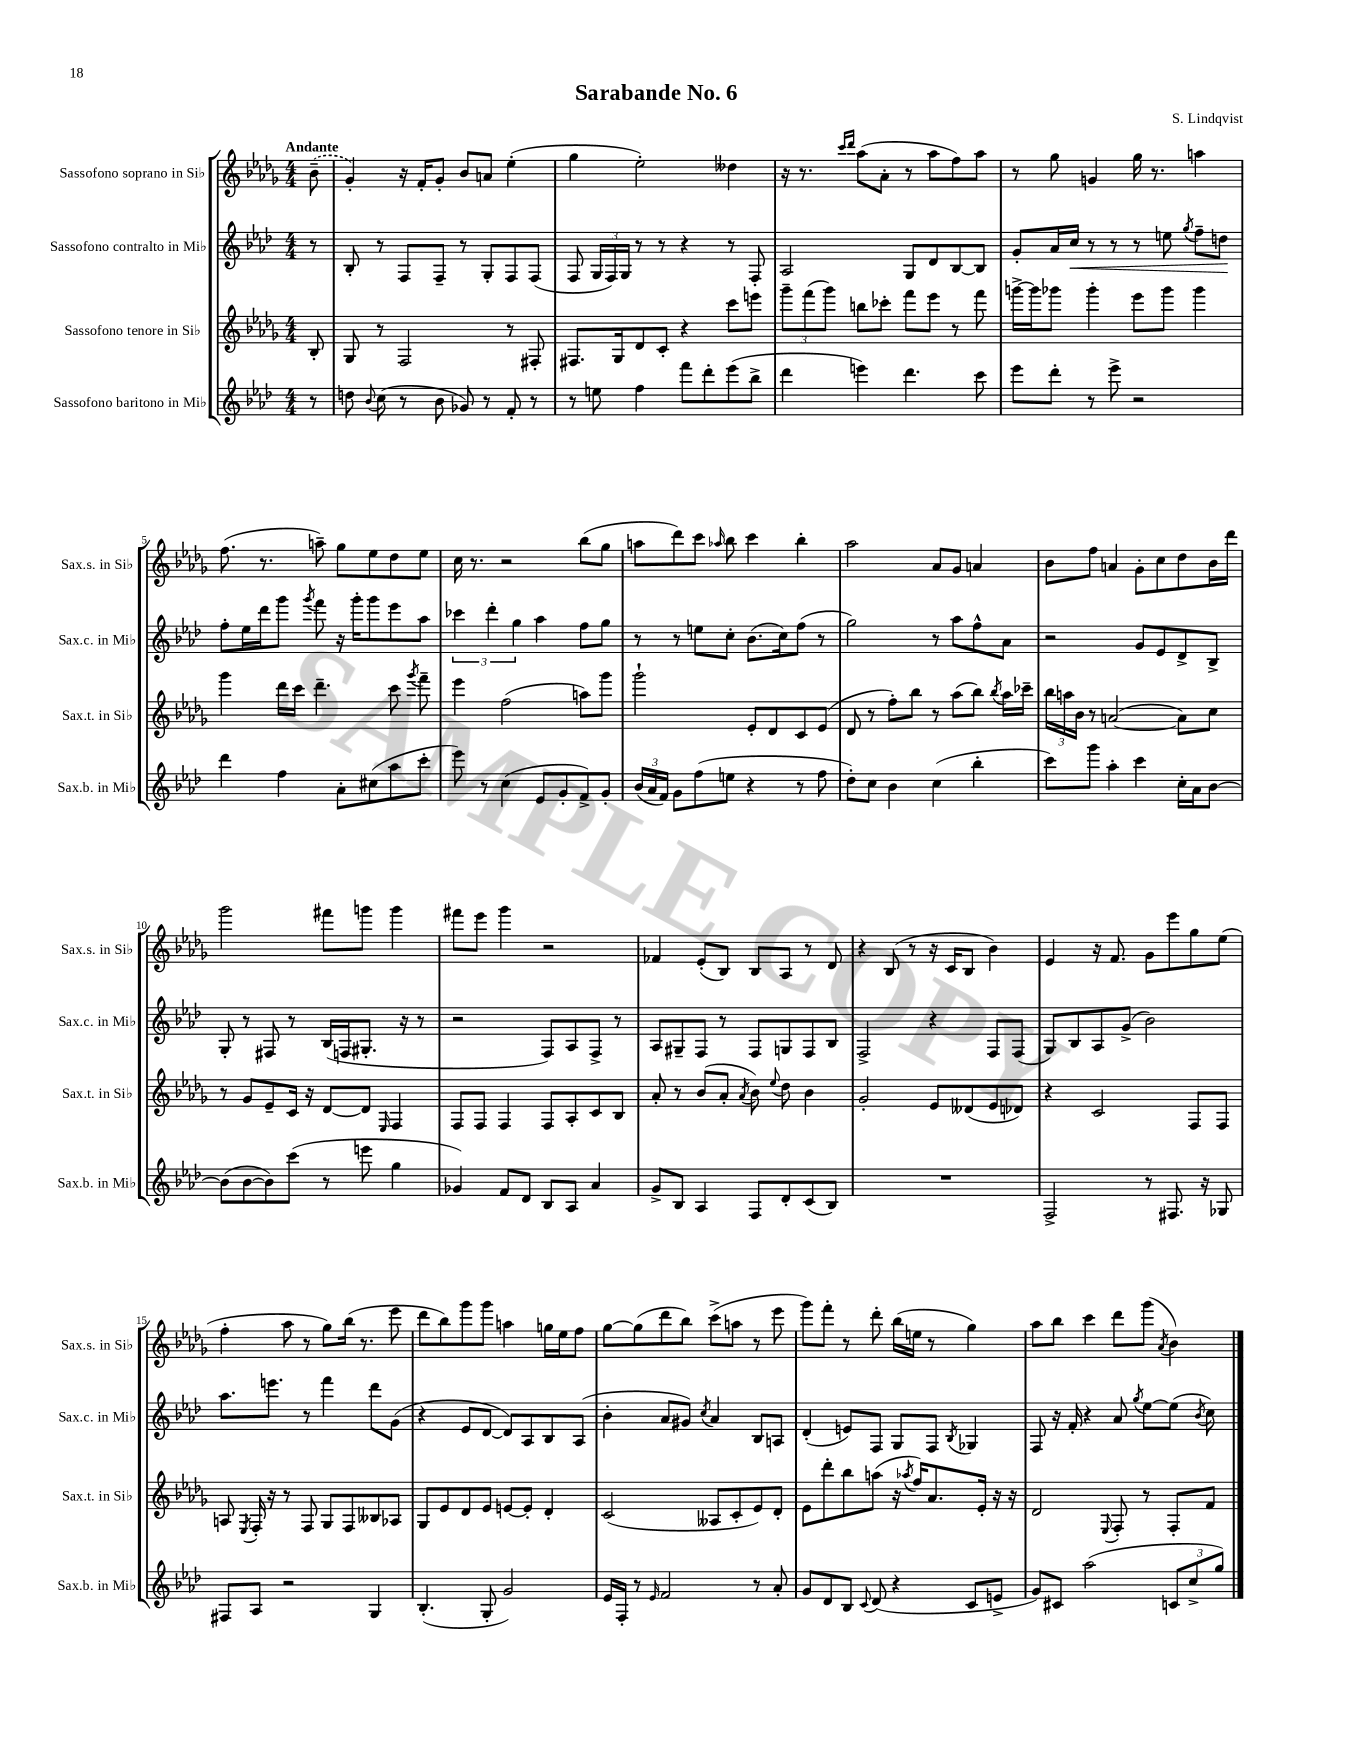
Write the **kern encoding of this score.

**kern	**kern	**kern	**kern
*staff4	*staff3	*staff2	*staff1
*clefG2	*clefG2	*clefG2	*clefG2
*k[b-e-a-d-]	*k[b-e-a-d-g-]	*k[b-e-a-d-]	*k[b-e-a-d-g-]
*M4/4	*M4/4	*M4/4	*M4/4
8r	8B-'/	8r	(8b-~\
=	=	=	=
8dd\	8G-/	8B-'/	4g-'/)
8qqb-/	.	.	.
(8cc\	8r	8r	.
8r	2F/	8F/L	16r
.	.	.	16f'/LK
8b-\	.	8F~/J	8g-'/J
8g-/)	.	8r	8b-/L
8r	.	8G'/L	8a/J
8f'/	8r	8F/	(4ee-'\
8r	8F#'/	(8F/J	.
=	=	=	=
8r	8.F#/L	8F/	4gg-\
8ee\	.	24G/LL	.
.	.	24F/)	.
.	16G-/k	.	.
.	.	24G/JJ	.
4ff\	8d-/	8r	2ee-'\)
.	8c'/J	8r	.
8fff\L	4r	4r	.
8ddd-'\	.	.	.
(8eee-\	8ccc\L	8r	4dd--\
8bb-^\J	8eee\J	8F'/	.
=	=	=	=
4ddd-\	12ggg-~\L	2A-/	16r
.	.	.	8.r
.	(12fff\	.	.
.	12ggg-\J)	.	.
.	.	.	16qqccc/LL
.	.	.	16qqddd-/JJ
4eee\)	8bb\L	.	(8aa-\L
.	8ccc-'\J	.	8a-'\J
4.ddd-\	8fff\L	8G/L	8r
.	8eee-\J	8d-/	8aa-\L
.	8r	[8B-/	8ff\)
8ccc\	8fff\	8B-/]J	8aa-\J
=	=	=	=
8eee-\L	[16ggg^\LL	8g'/L	8r
.	16ggg\]J	.	.
8ddd-'\J	8ggg-\J	16a-/L	8gg-\
.	.	16cc/JJ	.
8r	4ggg-'\	8r	4g/
8eee-^\	.	8r	.
2r	8eee-\L	8r	16gg-\
.	.	.	8.r
.	8ggg-\J	8ee\	.
.	.	8qgg/	.
.	4ggg-\	8ff~\L	4aa\
.	.	8dd\J	.
=	=	=	=
4ddd-\	4ggg-\	8ff'\L	(8.ff\
.	.	16ee-\L	.
.	.	16ddd-\J	8.r
4ff\	16ddd-\LL	8ggg\J	.
.	16ccc\JJ	.	.
.	.	8qggg/	.
.	4.ddd-~\	8fff\	8aa~\)
8a-'\L	.	16r	8gg-\L
.	.	16ggg'\LK	.
(8cc#\	.	8ggg\	8ee-\
8aa-\	8ccc\	8eee-\	8dd-\
.	8qggg-/	.	.
8ccc'\J	8fff~\	8aa-\J	8ee-\J
=	=	=	=
8eee-\)	4eee-\	6ccc-\	16cc\
.	.	.	8.r
8r	.	.	.
.	.	6ddd-'\	.
(4cc\	(2ff\	.	2r
.	.	6gg\	.
8e-/L	.	4aa-\	.
8g'/	.	.	.
8f^/)	8aa\L)	8ff\L	(8bb-\L
8g'/J	8ggg-\J	8gg\J	8gg-\J
=	=	=	=
(24b-/LL	2ggg-`\	8r	8aa\L
24a-/	.	.	.
24f/JJ)	.	.	.
8g\L	.	8r	8ddd-\)
(8ff\	.	8ee\L	8ccc\J
.	.	.	16qqaa-/
8ee\J	.	8cc'\J	8bb-\
4r	8e-'/L	(8.b-\L	4ccc\
.	8d-/	.	.
.	.	16cc\k)	.
8r	8c/	(8ff\J	4bb-'\
8ff\	(8e-/J	8r	.
=	=	=	=
8dd-'\L)	8d-/	2gg\)	2aa-\
8cc\J	8r	.	.
4b-\	8ff'\L)	.	.
.	8bb-\J	.	.
(4cc\	8r	8r	8a-/L
.	(8aa-\L	8aa-\L	8g-/J
4bb-'\	8bb-\J)	8ff^^\	4a/
.	8qbb-/	.	.
.	16aa-\LL	8a-\J	.
.	16ccc-~\JJ	.	.
=	=	=	=
8ccc\L)	24bb-\LL	2r	8b-\L
.	24aa\	.	.
.	24b-\JJ	.	.
8ggg\J	8r	.	8ff\J
4aa-'\	([2a/	.	4a/
4ccc\	.	8g/L	8g-'\L
.	.	8e-/	8cc\
16cc'\LL	8a\]L)	8d-^/	8dd-\
16a-\J	.	.	.
[8b-\J	8cc\J	8B-^/J	16b-\L
.	.	.	16ddd-\JJ
=	=	=	=
(8b-\]L	8r	8G'/	2ggg-\
[8b-\	8g-/L	8r	.
8b-\])	8e-~/	8F#/	.
(8ccc\J	16c/Jk	8r	.
.	16r	.	.
8r	[8d-/L	(16B-/LL	8fff#\L
.	.	16F/J	.
8eee\	8d-/]J	8.G#'/J	8ggg\J
.	16qqE-/	.	.
4gg\	4F/	.	4ggg\
.	.	16r	.
.	.	8r	.
=	=	=	=
4g-/)	8F/L	2r	8fff#\L
.	8F/J	.	8eee-\J
8f/L	4F/	.	4ggg-\
8d-/J	.	.	.
8B-/L	8F/L	8F/L)	2r
8A-/J	8A-'/	8A-/	.
4a-/	8c/	8F^/J	.
.	8B-/J	8r	.
=	=	=	=
8g^/L	8a-'/	8A-/L	4f-/
8B-/J	8r	8G#~/	.
4A-/	(8b-/L	8F/J	(8e-'/L
.	8a-'/J	8r	8B-/J)
.	8qa-/	.	.
8F/L	8b-\)	8F/L	8B-/L
.	8qqee-/	.	.
8d-'/	8dd-\	8G/	8A-/J
(8c/	4b-\	8F/	8r
8B-/J)	.	8B-/J	8d-/
=	=	=	=
1r	2g-'/	2F^/	4r
.	.	.	(8B-/
.	.	.	8r
.	8e-/L	4r	16r
.	.	.	16c/LK
.	(8d--/	.	8B-/J
.	8e-/	8F/L	4b-\)
.	8d-/J)	(8F/J	.
=	=	=	=
2F^/	4r	8G/L)	4e-/
.	.	8B-/	.
.	2c/	8A-/	16r
.	.	.	8.f/
.	.	(8g^/J	.
8r	.	2b-\)	8g-\L
8.F#/	.	.	8eee-\
.	8F/L	.	8gg-\
16r	.	.	.
8G-/	8F/J	.	(8ee-\J
=	=	=	=
8F#/L	8A/	8.aa-\L	4ff'\
.	8qE-/	.	.
8A-/J	16F'/	.	.
.	16r	8.eee\J	.
2r	8r	.	8aa-\
.	8F/	8r	8r
.	8G-/L	4fff\	8gg-\L)
.	8F/	.	(16bb-\Jk
.	.	.	8.r
4G/	8B--/	8ddd-\L	.
.	8A-/J	(8g\J	8eee-\
=	=	=	=
(4.B-'/	8G-/L	4r	8ddd-\L
.	8e-/	.	8bb-\)
.	8d-/	8e-/L	8ggg-\
8G'/	8e-/J	[8d-/J	8ggg-\J
2g/)	[8e/L	8d-/]L)	4aa\
.	8e'/]J	8A-/	.
.	4d-'/	8B-/	16gg\LL
.	.	.	16ee-\J
.	.	(8A-/J	8ff\J
=	=	=	=
16e-/LL	(2c/	4b-'\	[8gg-\L
16F'/JJ	.	.	.
8r	.	.	(8gg-\]
16qqe-/	.	.	.
2f/	.	8a-/L	8ddd-\
.	.	8g#/J)	8bb-\J)
.	.	8qcc/	.
.	8A--/L	4a-/	(8ccc^\L
.	8c'/	.	8aa\J
8r	8e-/)	8B-/L	8r
8a-'/	8d-'/J	8A/J	8eee-\
=	=	=	=
8g/L	8e-\L	(4d-'/	8ggg-\L)
8d-/	8ddd-'\	.	8fff'\J
8B-/J	8bb-\	8e/L)	8r
8qqc/	.	.	.
(8d-/	(8aa\J	8F/J	8ddd-'\
4r	16r	8G/L	(16bb-\LL
.	8qaa-/	.	.
.	16ff/LK)	.	16ee\JJ
.	8.a-/	8F/J	8r
.	.	8qB-/	.
8c/L	.	4G-/	4gg-\)
.	16e-'/Jk	.	.
8e^/J	16r	.	.
.	16r	.	.
=	=	=	=
8g/L)	2d-/	8F/	8aa-\L
8c#/J	.	16r	8bb-\J
.	.	16f'/	.
(2aa-\	.	4r	4ccc\
.	8qqE-/	.	.
.	8F'/	8a-/	8ddd-\L
.	.	8qgg/	.
.	8r	[8ee-\L	(8ggg-\J
.	.	.	8qa-/
12c/L	8F'/L	(8ee-\]J	4b-\)
12cc^/	.	.	.
.	.	8qb-/	.
.	8f/J	8cc\)	.
12gg/J)	.	.	.
==	==	==	==
*-	*-	*-	*-
